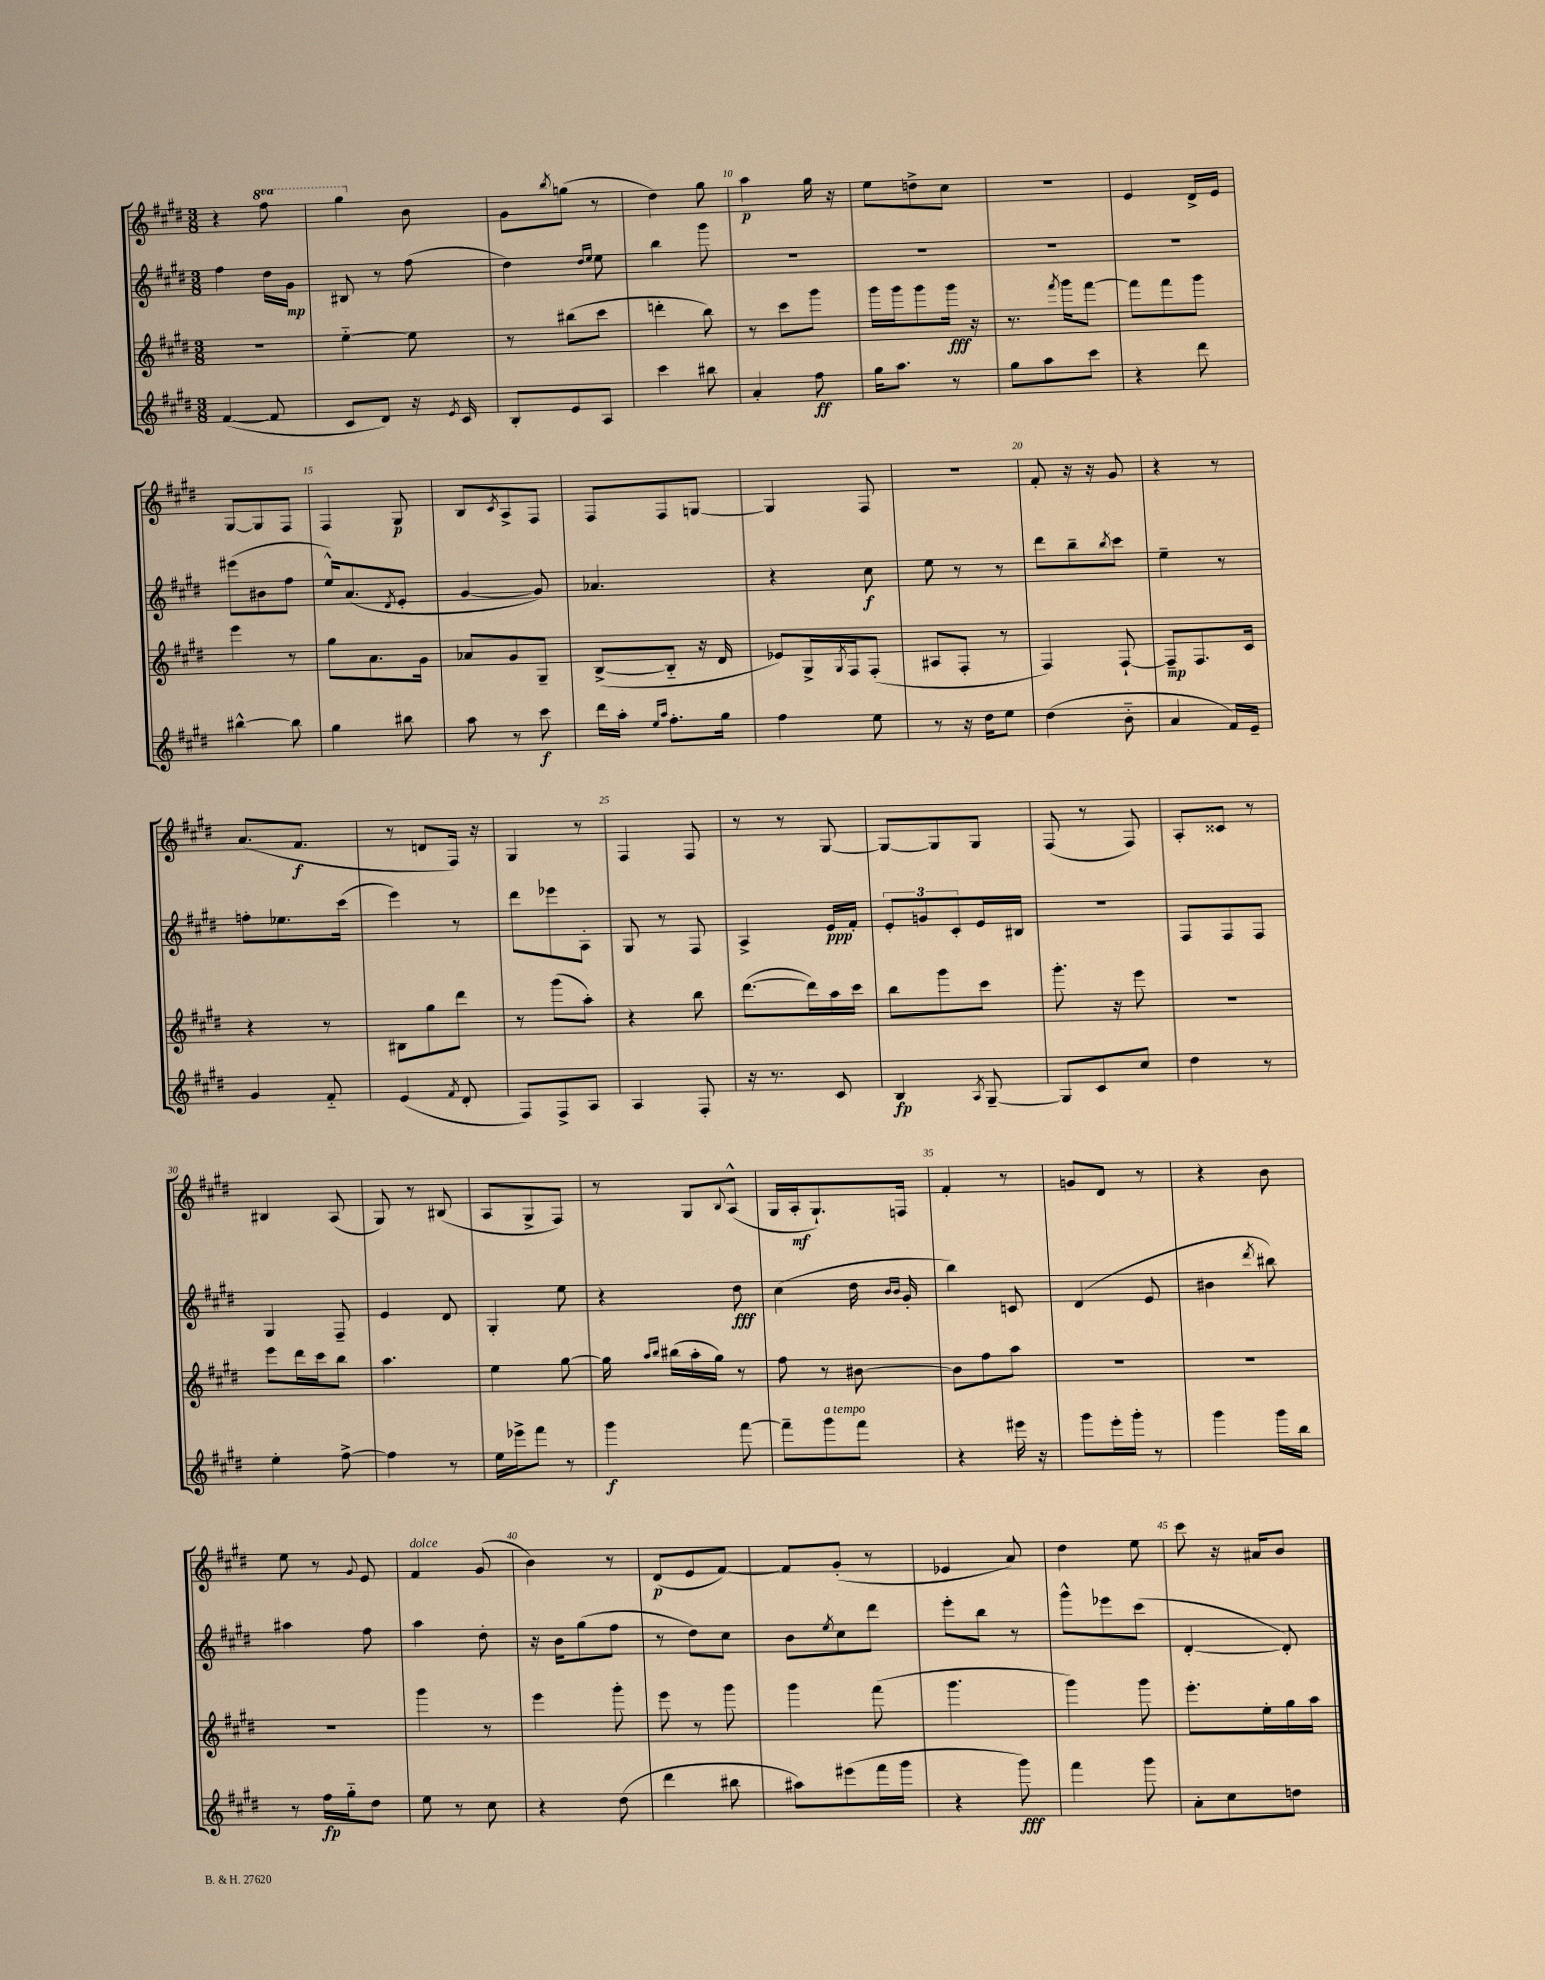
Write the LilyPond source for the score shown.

<<
\new StaffGroup <<
\new Staff = "s0" {
    \clef treble \key e \major \numericTimeSignature \time 3/8 \set Staff.ottavationMarkups = #ottavation-simple-ordinals
    r4 \ottava #1 fis'''8 |
    gis'''4 \ottava #0 b'8 |
    gis'8 \acciaccatura { b''8 } g''8( r8 |
    dis''4) gis''8 |
    a''4\p gis''16 r16 |
    e''8 d''8-> cis''8 |
    R4. |
    e'4 dis'16-> e'16 |
    gis8~ gis8 fis8 |
    fis4 gis8\p |
    b8 \acciaccatura { cis'8 } a8-> fis8 |
    fis8 fis8 g8~ |
    g4 fis8 |
    r4. |
    fis'8-. r16 r16 gis'8 |
    r4 r8 |
    a'8.( fis'8.\f |
    r8 d'8 fis16) r16 |
    gis4 r8 |
    fis4 fis8 |
    r8 r8 gis8~ |
    gis8~ gis8 gis8 |
    fis8( r8 fis8) |
    a8-. cisis'8 r8 |
    bis4 a8( |
    gis8) r8 bis8( |
    a8 gis8-> fis8) |
    r8 gis8 \appoggiatura { b8 } a8-^( |
    gis16 a16-.\mf gis8.-!) f16 |
    fis'4-. r8 |
    g'8 dis'8 r8 |
    r4 b'8 |
    e''8 r8 \appoggiatura { gis'8 } e'8 |
    fis'4^\markup { \italic "dolce" } gis'8( |
    b'4) r8 |
    dis'8\p( e'8 fis'8~) |
    fis'8 gis'8-.( r8 |
    ees'4 a'8) |
    dis''4 e''8 |
    cis'''8 r16 ais'16 b'8 \bar "|." |
}
\new Staff = "s1" {
    \clef treble \key e \major \numericTimeSignature \time 3/8
    fis''4 dis''16 gis'16\mp |
    bis8 r8 fis''8( |
    dis''4) \grace { dis''16 e''16 } e''8 |
    b''4 gis'''8 |
    r4. |
    R4. |
    R4. |
    R4. |
    eis'''8( bis'8 fis''8 |
    e''16-^) a'8.( \acciaccatura { dis'8 } e'8-. |
    gis'4~ gis'8) |
    aes'4. |
    r4 cis''8\f |
    e''8 r8 r8 |
    dis'''8 b''8-- \acciaccatura { b''8 } cis'''8 |
    e''4-- r8 |
    f''8-. ees''8. cis'''16( |
    e'''4) r8 |
    dis'''8 ees'''8 a8-. |
    gis8 r8 fis8 |
    a4-> e'16\ppp fis'16-. |
    \tuplet 3/2 { e'8-. g'8 cis'8-. } e'16 bis16 |
    R4. |
    fis8 fis8 fis8 |
    gis4 fis8-- |
    e'4 dis'8 |
    gis4-. e''8 |
    r4 dis''8\fff |
    cis''4( dis''16 \grace { b'16 b'16 } gis'16-. |
    b''4) c'8 |
    dis'4( e'8 |
    bis'4 \acciaccatura { dis'''8 } bis''8) |
    ais''4 fis''8 |
    a''4 dis''8-. |
    r16 b'16 gis''8( fis''8 |
    r8 dis''8) cis''8 |
    b'8 \acciaccatura { e''8 } cis''8 dis'''8 |
    e'''8-. b''8 r8 |
    gis'''8-^ ees'''8 cis'''8( |
    dis'4~-. dis'8-.) \bar "|." |
}
\new Staff = "s2" {
    \clef treble \key e \major \numericTimeSignature \time 3/8
    R4. |
    e''4~-_ e''8 |
    r8 bis''8( cis'''8 |
    d'''4-. b''8) |
    r8 cis'''8 gis'''8 |
    gis'''16 gis'''16 gis'''8 gis'''16\fff r16 |
    r8. \acciaccatura { fis'''8 } gis'''16 fis'''8~ |
    fis'''8 fis'''8 gis'''8 |
    e'''4 r8 |
    gis''8 a'8. gis'16 |
    aes'8 gis'8 gis8-- |
    b8~->( b8-_ r16 dis'16 |
    ees'8) gis16-> \acciaccatura { gis8 } fis16 fis8-.( |
    ais8 fis8-. r8 |
    fis4) fis8~-! |
    fis8--\mp fis8. cis'16 |
    r4 r8 |
    bis8 gis''8 dis'''8 |
    r8 gis'''8( a''8-.) |
    r4 b''8 |
    dis'''8.~( dis'''16) a''16 cis'''16 |
    b''8 gis'''8 cis'''8 |
    gis'''8.-. r16 e'''8 |
    R4. |
    e'''8 dis'''16 cis'''16 b''8 |
    a''4. |
    e''4 gis''8~ |
    gis''16 \grace { a''16 b''16 } bis''16( a''16-. gis''16) r8 |
    fis''8 r8 bis'8~ |
    bis'8 fis''8 a''8 |
    R4. |
    R4. |
    R4. |
    gis'''4 r8 |
    e'''4 gis'''8-. |
    e'''8 r8 gis'''8 |
    gis'''4 fis'''8( |
    gis'''4. |
    gis'''4) gis'''8 |
    e'''8.-. e''16-. gis''16 a''16 \bar "|." |
}
\new Staff = "s3" {
    \clef treble \key e \major \numericTimeSignature \time 3/8
    fis'4~( fis'8 |
    cis'8 dis'8) r16 \acciaccatura { e'8 } cis'16 |
    b8-. e'8 a8 |
    cis'''4 bis''8 |
    a'4-. fis''8\ff |
    gis''16 a''8. r8 |
    gis''8 a''8 cis'''8 |
    r4 dis'''8 |
    bis''4~-^ bis''8 |
    gis''4 bis''8 |
    a''8 r8 cis'''8\f |
    dis'''16 a''16-. \grace { e''16 a''16 } fis''8.-. gis''16 |
    fis''4 e''8 |
    r8 r16 dis''16 e''8 |
    dis''4( b'8-_ |
    a'4 fis'16) e'16-- |
    gis'4 fis'8-_ |
    e'4( \acciaccatura { fis'8 } dis'8-. |
    fis8) fis8-> a8 |
    a4 fis8-. |
    r16 r8. cis'8 |
    b4\fp \acciaccatura { a8 } gis8~-- |
    gis8 cis'8 cis''8 |
    dis''4 r8 |
    e''4-. fis''8~-> |
    fis''4 r8 |
    e''16 ees'''16-> fis'''8 r8 |
    gis'''4\f fis'''8~ |
    fis'''8-- gis'''8^\markup { \italic "a tempo" } fis'''8 |
    r4 eis'''16 r16 |
    gis'''8 e'''16-. gis'''16-. r8 |
    gis'''4 gis'''16 b''16 |
    r8 fis''16\fp gis''16-_ dis''8 |
    e''8 r8 cis''8 |
    r4 dis''8( |
    dis'''4 bis''8 |
    ais''8) eis'''8( fis'''16 gis'''16 |
    r4 gis'''8\fff) |
    fis'''4 gis'''8 |
    a'8-. cis''8 d''8 \bar "|." |
}
>>
>>
\layout { \context { \Score currentBarNumber = #6 \override BarNumber.break-visibility = ##(#f #t #t) barNumberVisibility = #(every-nth-bar-number-visible 5) } }
